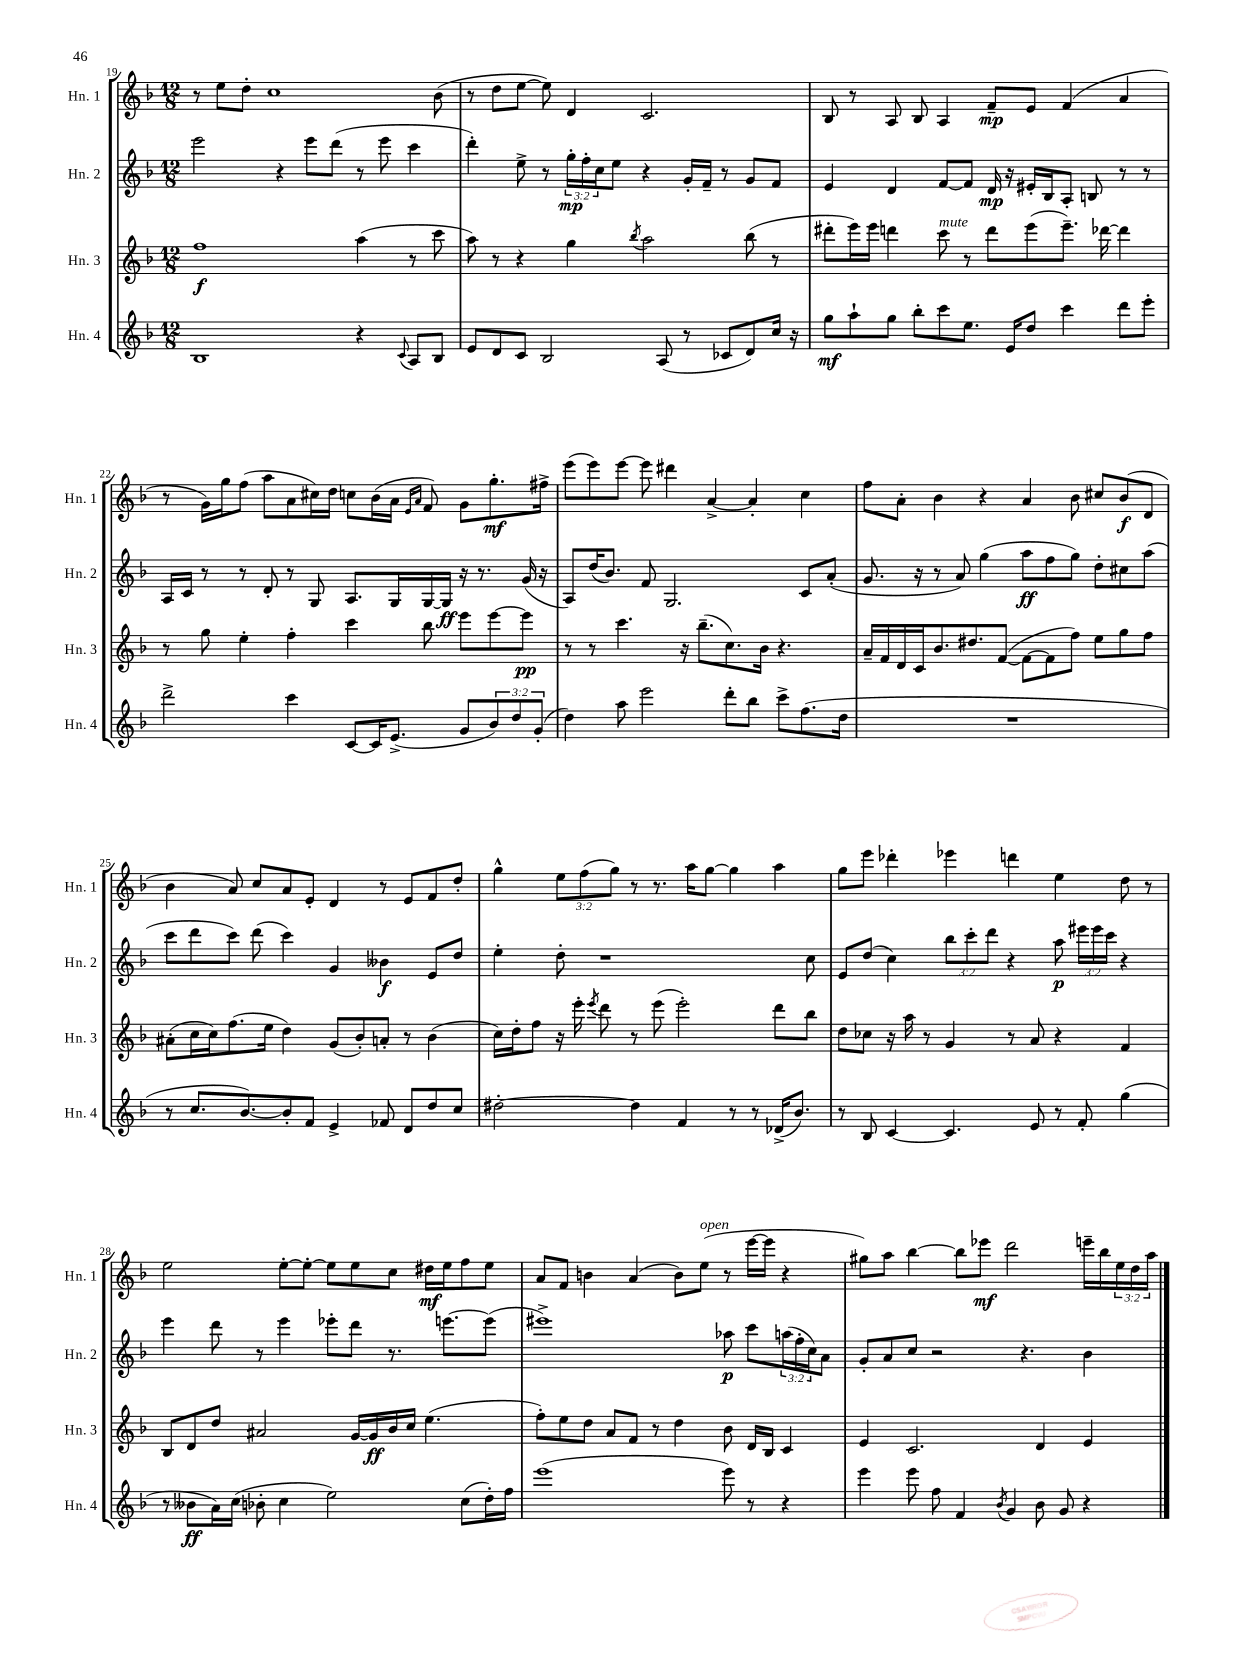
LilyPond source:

<<
\new StaffGroup <<
\new Staff = "s0" \with { instrumentName = "Hn. 1" shortInstrumentName = "Hn. 1" } {
    \clef treble \key f \major \numericTimeSignature \time 12/8 \override Staff.TupletNumber.text = #tuplet-number::calc-fraction-text
    r8 e''8 d''8-. c''1 bes'8( |
    r8 d''8 e''8~ e''8) d'4 c'2. |
    bes8 r8 a8 bes8 a4 f'8--\mp e'8 f'4( a'4 |
    r8 g'16) g''16 f''8( a''8 a'8 cis''16) d''16 c''8 bes'16( a'16 \grace { e'16 a'16 } f'8) g'8 g''8.-.\mf fis''16-> |
    e'''8( e'''8) e'''8~ e'''8 dis'''4 a'4~-> a'4-. c''4 |
    f''8 a'8-. bes'4 r4 a'4 bes'8 cis''8 bes'8\f( d'8 |
    bes'4 a'8) c''8 a'8 e'8-. d'4 r8 e'8 f'8 d''8-. |
    g''4-^ \tuplet 3/2 { e''8 f''8( g''8) } r8 r8. a''16 g''8~ g''4 a''4 |
    g''8 e'''8 des'''4-. ees'''4 d'''4 e''4 d''8 r8 |
    e''2 e''8~-. e''8~-. e''8 e''8 c''8 dis''16\mf e''16 f''8 e''8 |
    a'8 f'8 b'4 a'4( b'8) e''8^\markup { \italic "open" }( r8 e'''16~ e'''16 r4 |
    gis''8) a''8 bes''4~ bes''8 ees'''8\mf d'''2 e'''16-- bes''16 \tuplet 3/2 { e''16 d''16 a''16 } \bar "|." |
}
\new Staff = "s1" \with { instrumentName = "Hn. 2" shortInstrumentName = "Hn. 2" } {
    \clef treble \key f \major \numericTimeSignature \time 12/8 \override Staff.TupletNumber.text = #tuplet-number::calc-fraction-text
    e'''2 r4 e'''8 d'''8( r8 e'''8 c'''4 |
    d'''4-.) e''8-> r8 \tuplet 3/2 { g''16-.\mp f''16-. c''16 } e''8 r4 g'16-. f'16-- r8 g'8 f'8 |
    e'4 d'4 f'8~ f'8 d'16\mp r16 eis'16-. bes16 a8-. b8 r8 r8 |
    a16 c'16 r8 r8 d'8-. r8 g8 a8. g16 g16~ g16\ff r16 r8. g'16( r16 |
    a8) d''16( bes'8.) f'8 g2. c'8 a'8-.( |
    g'8. r16 r8 a'8) g''4( a''8\ff f''8 g''8) d''8-. cis''8 a''8( |
    c'''8 d'''8 c'''8) d'''8( c'''4) g'4 beses'4\f e'8 d''8 |
    e''4-. d''8-. r1 c''8 |
    e'8 d''8( c''4) \tuplet 3/2 { bes''8 c'''8-. d'''8 } r4 a''8\p \tuplet 3/2 { eis'''16 eis'''16 c'''16 } r4 |
    e'''4 d'''8 r8 e'''4 ees'''8-. d'''8 r8. e'''8.~ e'''8( |
    eis'''1->) aes''8\p c'''8 \tuplet 3/2 { a''16( f''16-. c''16) } a'8 |
    g'8-. a'8 c''8 r2 r4. bes'4 \bar "|." |
}
\new Staff = "s2" \with { instrumentName = "Hn. 3" shortInstrumentName = "Hn. 3" } {
    \clef treble \key f \major \numericTimeSignature \time 12/8
    f''1\f a''4( r8 c'''8 |
    a''8) r8 r4 g''4 \acciaccatura { bes''8 } a''2 bes''8( r8 |
    dis'''8-. e'''16) e'''16 d'''4 c'''8^\markup { \italic "mute" } r8 d'''8 e'''8( e'''8.--) des'''16~ des'''4 |
    r8 g''8 e''4-. f''4-. c'''4 bes''8 e'''8 e'''8~ e'''8\pp |
    r8 r8 c'''4. r16 bes''8.--( c''8.) bes'16 r4. |
    a'16-- f'16 d'16 c'16 bes'8. dis''8. f'8~( f'8~ f'8 f''8) e''8 g''8 f''8 |
    ais'8-.( c''16 c''16) f''8.( e''16 d''4) g'8( bes'8-.) a'8-. r8 bes'4( |
    c''16) d''16-. f''8 r16 e'''16-. \acciaccatura { e'''8 } d'''8 r8 e'''8( e'''2-.) d'''8 bes''8 |
    d''8 ces''8 r16 a''16 r8 g'4 r8 a'8 r4 f'4 |
    bes8 d'8 d''8 ais'2 g'16~ g'16\ff bes'16 c''16 e''4.( |
    f''8-.) e''8 d''8 a'8 f'8 r8 d''4 bes'8 d'16 bes16 c'4 |
    e'4 c'2. d'4 e'4 \bar "|." |
}
\new Staff = "s3" \with { instrumentName = "Hn. 4" shortInstrumentName = "Hn. 4" } {
    \clef treble \key f \major \numericTimeSignature \time 12/8 \override Staff.TupletNumber.text = #tuplet-number::calc-fraction-text
    bes1 r4 \appoggiatura { c'8 } a8 bes8 |
    e'8 d'8 c'8 bes2 a8( r8 ces'8 d'8) c''16 r16 |
    g''8\mf a''8-! g''8 bes''8-. c'''8 e''8. e'16 d''8 c'''4 d'''8 e'''8-. |
    d'''2-> c'''4 c'8~ c'16 e'8.->( g'8 \tuplet 3/2 { bes'8) d''8 g'8-.( } |
    d''4) a''8 e'''2 d'''8-. bes''8 c'''8-> f''8.( d''16 |
    R1. |
    r8 c''8. bes'8.~) bes'8-. f'8 e'4-> fes'8 d'8 d''8 c''8 |
    dis''2~-. dis''4 f'4 r8 r8 des'16->( bes'8.) |
    r8 bes8 c'4~ c'4. e'8 r8 f'8-. g''4( |
    r8 beses'8\ff a'16) c''16( bes'8-. c''4 e''2) c''8( d''16-.) f''16 |
    e'''1( e'''8) r8 r4 |
    e'''4 e'''8 f''8 f'4 \acciaccatura { bes'8 } g'4 bes'8 g'8 r4 \bar "|." |
}
>>
>>
\layout { \context { \Score currentBarNumber = #19 } }
